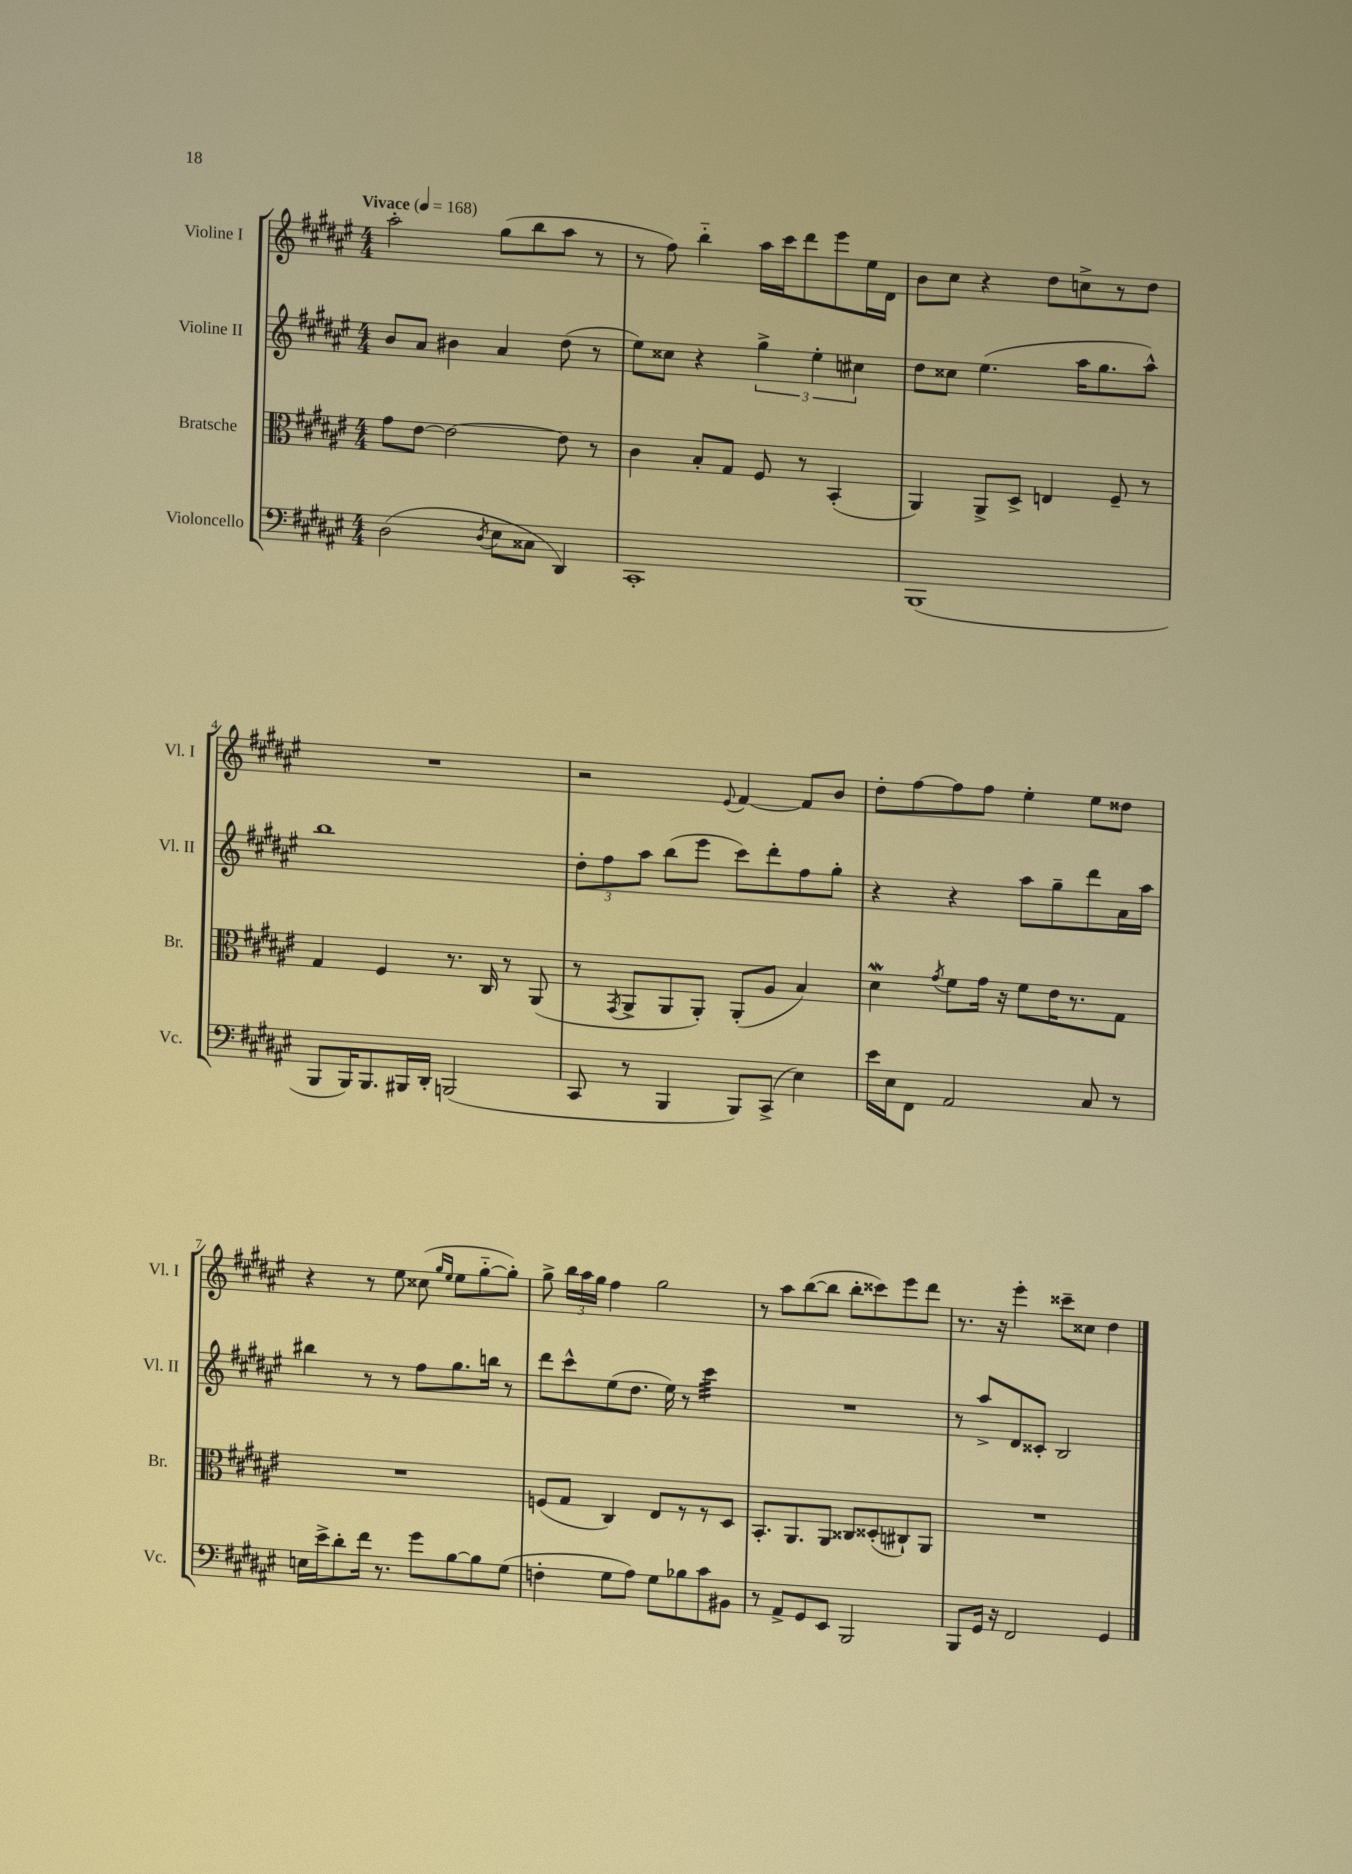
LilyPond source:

<<
\new StaffGroup <<
\new Staff = "s0" \with { instrumentName = "Violine I" shortInstrumentName = "Vl. I" } {
    \clef treble \key fis \major \numericTimeSignature \time 4/4 \tempo "Vivace" 4 = 168
    \autoBeamOff ais''2-. gis''8[( b''8 ais''8] r8 |
    r8 fis''8) b''4-_ ais''16[ cis'''16 dis'''8 eis'''8 eis''16 dis'16] |
    b'8[ cis''8] r4 dis''8[ c''8-> r8 dis''8] |
    R1 |
    r2 \appoggiatura { eis'8 } fis'4~ fis'8[ b'8] |
    dis''8[-. fis''8~ fis''8 fis''8] eis''4-. eis''8[ disis''8] |
    r4 r8 eis''8 cisis''8( \grace { gis''16[ eis''16] } eis''8[ gis''8~-_ gis''8]-.) |
    gis''8-> \tuplet 3/2 { b''16[ ais''16 gis''16] } fis''4 gis''2 |
    r8 ais''8[ b''8~( b''8] b''8[-. cisis'''8) eis'''8 dis'''8] |
    r8. r16 eis'''4-. cisis'''8[-- cisis''8] dis''4 \bar "|." |
}
\new Staff = "s1" \with { instrumentName = "Violine II" shortInstrumentName = "Vl. II" } {
    \clef treble \key fis \major \numericTimeSignature \time 4/4
    \autoBeamOff b'8[ ais'8] bis'4 ais'4 dis''8( r8 |
    eis''8[) cisis''8] r4 \tuplet 3/2 { gis''4-> eis''4-. cis''4 } |
    dis''8[ cisis''8] eis''4.( ais''16[ gis''8. ais''8]-^) |
    b''1 |
    \tuplet 3/2 { dis''8[-. fis''8 ais''8] } b''8[( eis'''8] cis'''8[) dis'''8-. fis''8 gis''8]-. |
    r4 r4 ais''8[ gis''8-- dis'''8 ais'16 ais''16] |
    bis''4 r8 r8 fis''8[ gis''8. b''16] r8 |
    dis'''8[ cis'''8-^ eis''8( dis''8.] eis''16) r8 cis'''4:32 |
    R1 |
    r8 ais''8[-> dis'8 cisis'8]-. b2 \bar "|." |
}
\new Staff = "s2" \with { instrumentName = "Bratsche" shortInstrumentName = "Br." } {
    \clef alto \key fis \major \numericTimeSignature \time 4/4
    \autoBeamOff gis'8[ eis'8]~ eis'2~ eis'8 r8 |
    cis'4 b8[-. gis8] fis8 r8 b,4-.( |
    ais,4) ais,8[-> dis8]-> e4 fis8-- r8 |
    gis4 fis4 r8. cis16 r8 ais,8( |
    r8 \acciaccatura { gis,8 } ais,8[-> ais,8 ais,8]-.) ais,8[-.( ais8] b4) |
    dis'4\mordent \acciaccatura { gis'8 } fis'8[ gis'16] r16 fis'8[ eis'16 r8. gis8] |
    R1 |
    f8[( gis8] cis4) eis8[ r8 r8 dis8] |
    b,8.[-. ais,8. ais,8] cisis8[ disis8-.( cis8-!) ais,8] |
    R1 \bar "|." |
}
\new Staff = "s3" \with { instrumentName = "Violoncello" shortInstrumentName = "Vc." } {
    \clef bass \key fis \major \numericTimeSignature \time 4/4
    \autoBeamOff dis2( \acciaccatura { dis8 } eis8[ cisis8] dis,4) |
    cis,1-. |
    b,,1( |
    b,,8[ b,,16) b,,8. bis,,16 dis,16]-. b,,2( |
    cis,8 r8 b,,4 b,,8[) cis,8]->( eis4) |
    eis'16[ eis16 fis,8] ais,2 cis8 r8 |
    e16[ eis'16-> dis'8-. fis'16] r8. gis'8[ b8~ b8 gis8]( |
    f4-. gis8[ ais8]) gis8[ bes8 cis'8 bis,8] |
    r8 ais,8[-> gis,8 eis,8] b,,2 |
    b,,8[ gis,16] r16 fis,2 gis,4 \bar "|." |
}
>>
>>
